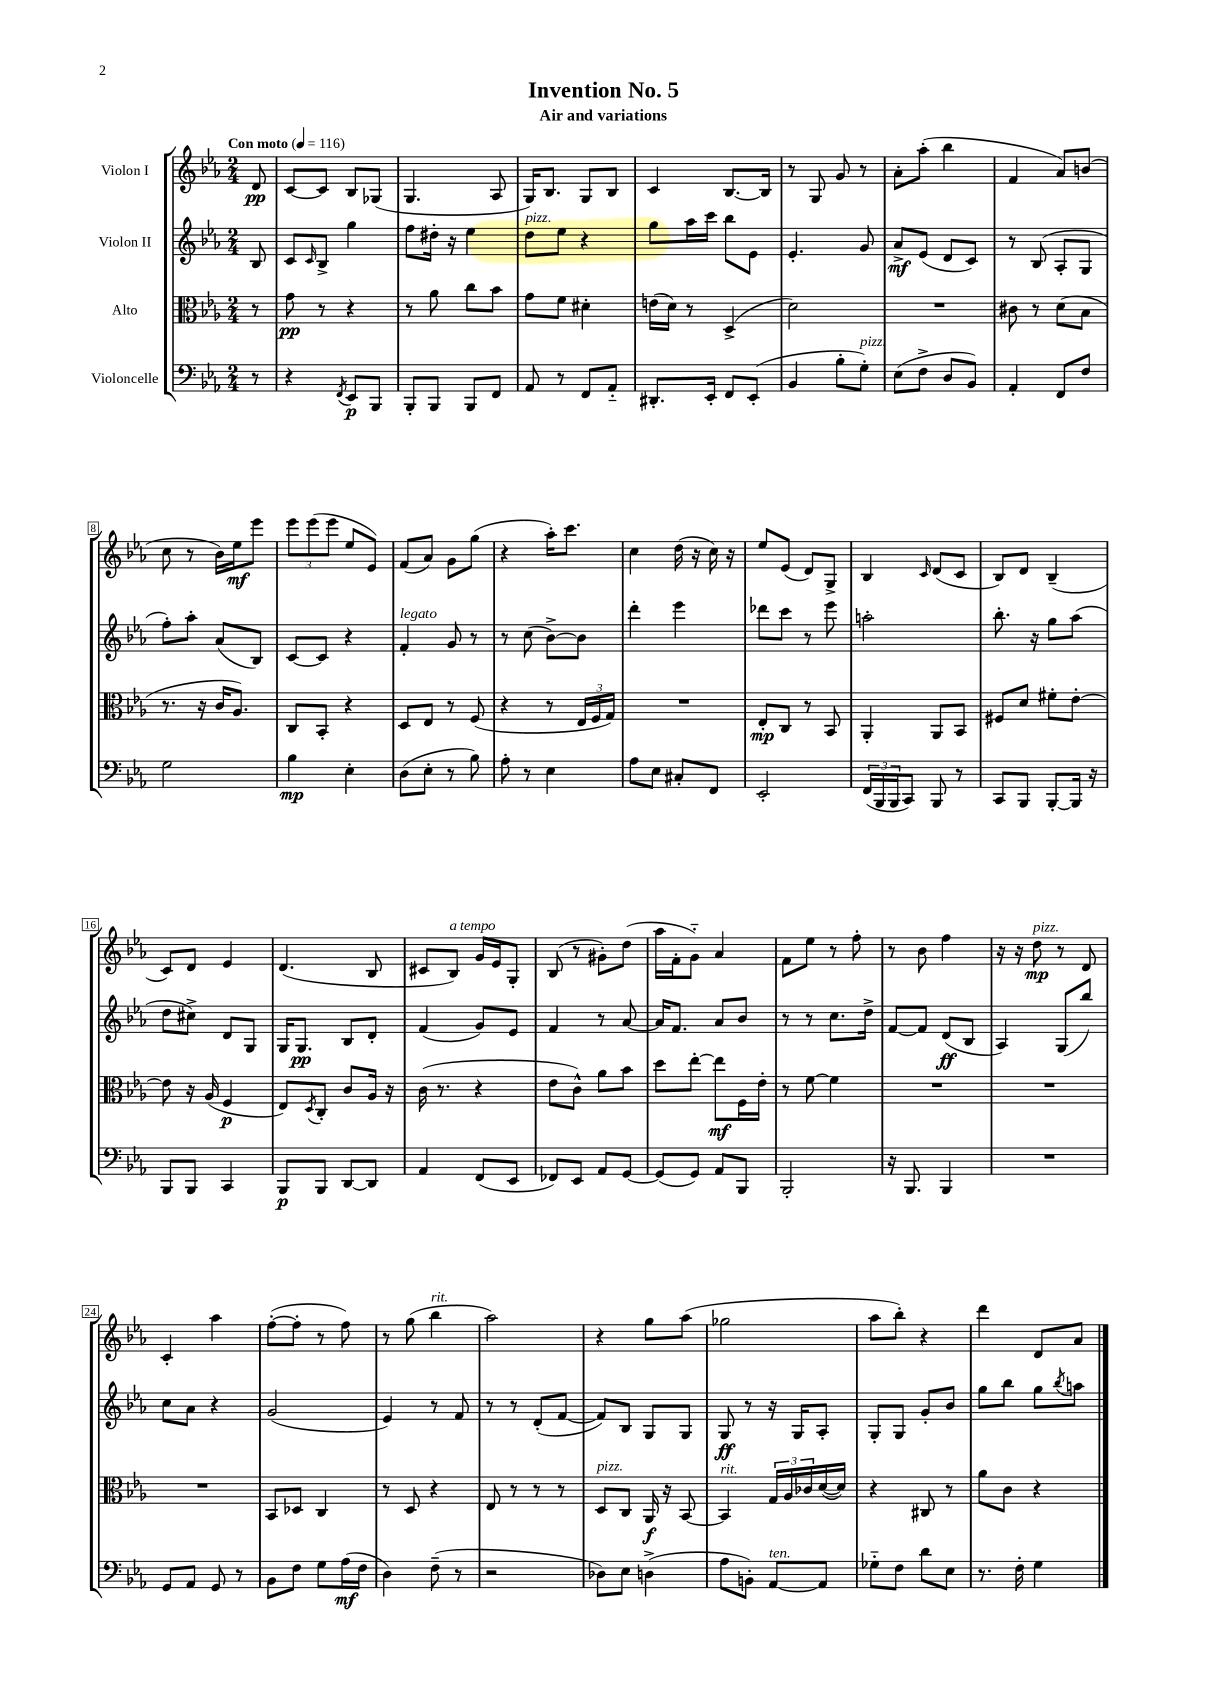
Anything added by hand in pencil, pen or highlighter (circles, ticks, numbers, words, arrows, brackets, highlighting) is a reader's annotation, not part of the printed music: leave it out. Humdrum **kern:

**kern	**kern	**kern	**kern
*staff4	*staff3	*staff2	*staff1
*clefF4	*clefC3	*clefG2	*clefG2
*k[b-e-a-]	*k[b-e-a-]	*k[b-e-a-]	*k[b-e-a-]
*M2/4	*M2/4	*M2/4	*M2/4
*MM116	*MM116	*MM116	*MM116
8r	8r	8B-	8d
=	=	=	=
4r	8g	8c	[8c
.	.	16qqc	.
.	8r	8B-^	8c]
8qFF	.	.	.
8EE-	4r	4gg	8B-
8BBB-	.	.	(8G-
=	=	=	=
8BBB-'	8r	8ff	4.G
8BBB-	8a-	16dd#'	.
.	.	16r	.
8BBB-	8cc	4ee-	.
8FF	8b-	.	8A-
=	=	=	=
8AA-	8g	8dd	16G)
.	.	.	8.B-
8r	8f	8ee-	.
8FF	4d#'	4r	8G
8AA-'~	.	.	8B-
=	=	=	=
8.DD#'	(16e	8gg	4c
.	16d)	.	.
.	8r	16aa-	.
16EE-'	.	16ccc	.
8FF	(4D^	8bb-	[8.B-
(8EE-'	.	8e-	.
.	.	.	16B-]
=	=	=	=
4BB-	2d)	4.e-'	8r
.	.	.	8G
8B-'	.	.	8g
8G')	.	8g	8r
=	=	=	=
(8E-	2r	8a-^	8a-'
8F^	.	(8e-	(8aa-'
8D	.	8d	4bb-
8BB-)	.	8c)	.
=	=	=	=
4AA-'	8c#	8r	4f
.	8r	(8B-	.
8FF	(8d	8A-'	8a-)
8F	8B-	8G	(8b
=	=	=	=
2G	8.r	8ff')	8cc
.	.	8aa-'	8r
.	16r	.	.
.	16c	(8a-	16b-)
.	8.A-)	.	16ee-
.	.	8B-)	8eee-
=	=	=	=
4B-	8C	[8c	12eee-
.	.	.	(12eee-
.	8BB-'	8c]	.
.	.	.	12eee-
4E-'	4r	4r	8ee-
.	.	.	8e-)
=	=	=	=
(8D	8D	4f'	(8f
8E-'	8E-	.	8a-)
8r	8r	8g	8g
8B-)	(8F	8r	(8gg
=	=	=	=
8A-'	4r	8r	4r
8r	.	(8cc	.
4E-	8r	[8b-^)	16aa-')
.	.	.	8.ccc
.	24E-	8b-]	.
.	24F	.	.
.	24G)	.	.
=	=	=	=
8A-	2r	4ddd'	4cc
8E-	.	.	.
8C#'	.	4eee-	(16dd
.	.	.	16r
8FF	.	.	16cc)
.	.	.	16r
=	=	=	=
2EE-'	8E-'	8ddd-	8ee-
.	8C	8ccc	(8e-
.	8r	8r	8d)
.	8BB-	8eee-	8G^
=	=	=	=
(24FF	4AA-'	2aa'	4B-
24BBB-	.	.	.
24BBB-	.	.	.
8CC)	.	.	.
.	.	.	16qqc
8BBB-	8AA-	.	(8d
8r	8BB-	.	8c
=	=	=	=
8CC	8F#	8.bb-'	8B-)
8BBB-	8d	.	8d
.	.	16r	.
[8BBB-'	8f#'	8gg	(4B-~
16BBB-]	[8e-'	(8aa-	.
16r	.	.	.
=	=	=	=
8BBB-	8e-]	8dd	8c)
8BBB-	16r	8cc#^)	8d
.	(16A-	.	.
4CC	4F	8d	4e-
.	.	8G	.
=	=	=	=
8BBB-	8E-)	16G	(4.d
.	.	8.G	.
.	8qD	.	.
8BBB-	8C'	.	.
[8DD	8c	8B-	.
8DD]	16A-	8d'	8B-
.	16r	.	.
=	=	=	=
4AA-	(16c	(4f	8c#
.	8.r	.	.
.	.	.	8B-)
(8FF	4r	8g)	16g
.	.	.	16e-
8EE-	.	8e-	8G'
=	=	=	=
8FF-)	8e-	4f	(8B-
8EE-	8c^^)	.	8r
8AA-	8a-	8r	8g#')
[8GG	8b-	[8a-	(8dd
=	=	=	=
(8GG]	8dd	16a-]	16aa-
.	.	8.f	16f'
8GG)	[8ee-'	.	8g'~)
8AA-	8ee-]	8a-	4a-
8BBB-	16F	8b-	.
.	16e-'	.	.
=	=	=	=
2BBB-'	8r	8r	8f
.	[8f	8r	8ee-
.	4f]	8.cc	8r
.	.	.	8ff'
.	.	16dd^	.
=	=	=	=
16r	2r	[8f	8r
8.BBB-	.	.	.
.	.	8f]	8b-
4BBB-	.	(8d	4ff
.	.	8B-	.
=	=	=	=
2r	2r	4A-)	16r
.	.	.	16r
.	.	.	8dd
.	.	(8G	8r
.	.	8bb-)	8d
=	=	=	=
8GG	2r	8cc	4c'
8AA-	.	8a-	.
8GG	.	4r	4aa-
8r	.	.	.
=	=	=	=
8BB-	8BB-	(2g	([8ff'
8F	8D-	.	8ff']
8G	4C	.	8r
(16A-	.	.	8ff)
16F	.	.	.
=	=	=	=
4D)	8r	4e-)	8r
.	8D	.	(8gg
(8F~	4r	8r	4bb-
8r	.	8f	.
=	=	=	=
2r	8E-	8r	2aa-)
.	8r	8r	.
.	8r	(8d'	.
.	8r	[8f	.
=	=	=	=
8D-)	8D	8f])	4r
8E-	8C	8B-	.
(4D^	16AA-	8G	8gg
.	16r	.	.
.	[8BB-	8G	(8aa-
=	=	=	=
8A-	4BB-]	8G	2gg-
8BB')	.	8r	.
[8AA-	24G	16r	.
.	24A-	.	.
.	.	16G	.
.	24c-	.	.
8AA-]	([16d	8A-'	.
.	16d])	.	.
=	=	=	=
8G-'~	4r	8G'	8aa-
8F	.	8G	8bb-')
8d	8C#	8g'	4r
8E-	8r	8b-	.
=	=	=	=
8.r	8a-	8gg	4ddd
.	8c	8bb-	.
16F'	.	.	.
4G	4r	8gg	8d
.	.	8qbb-	.
.	.	8aa	8a-
==	==	==	==
*-	*-	*-	*-
